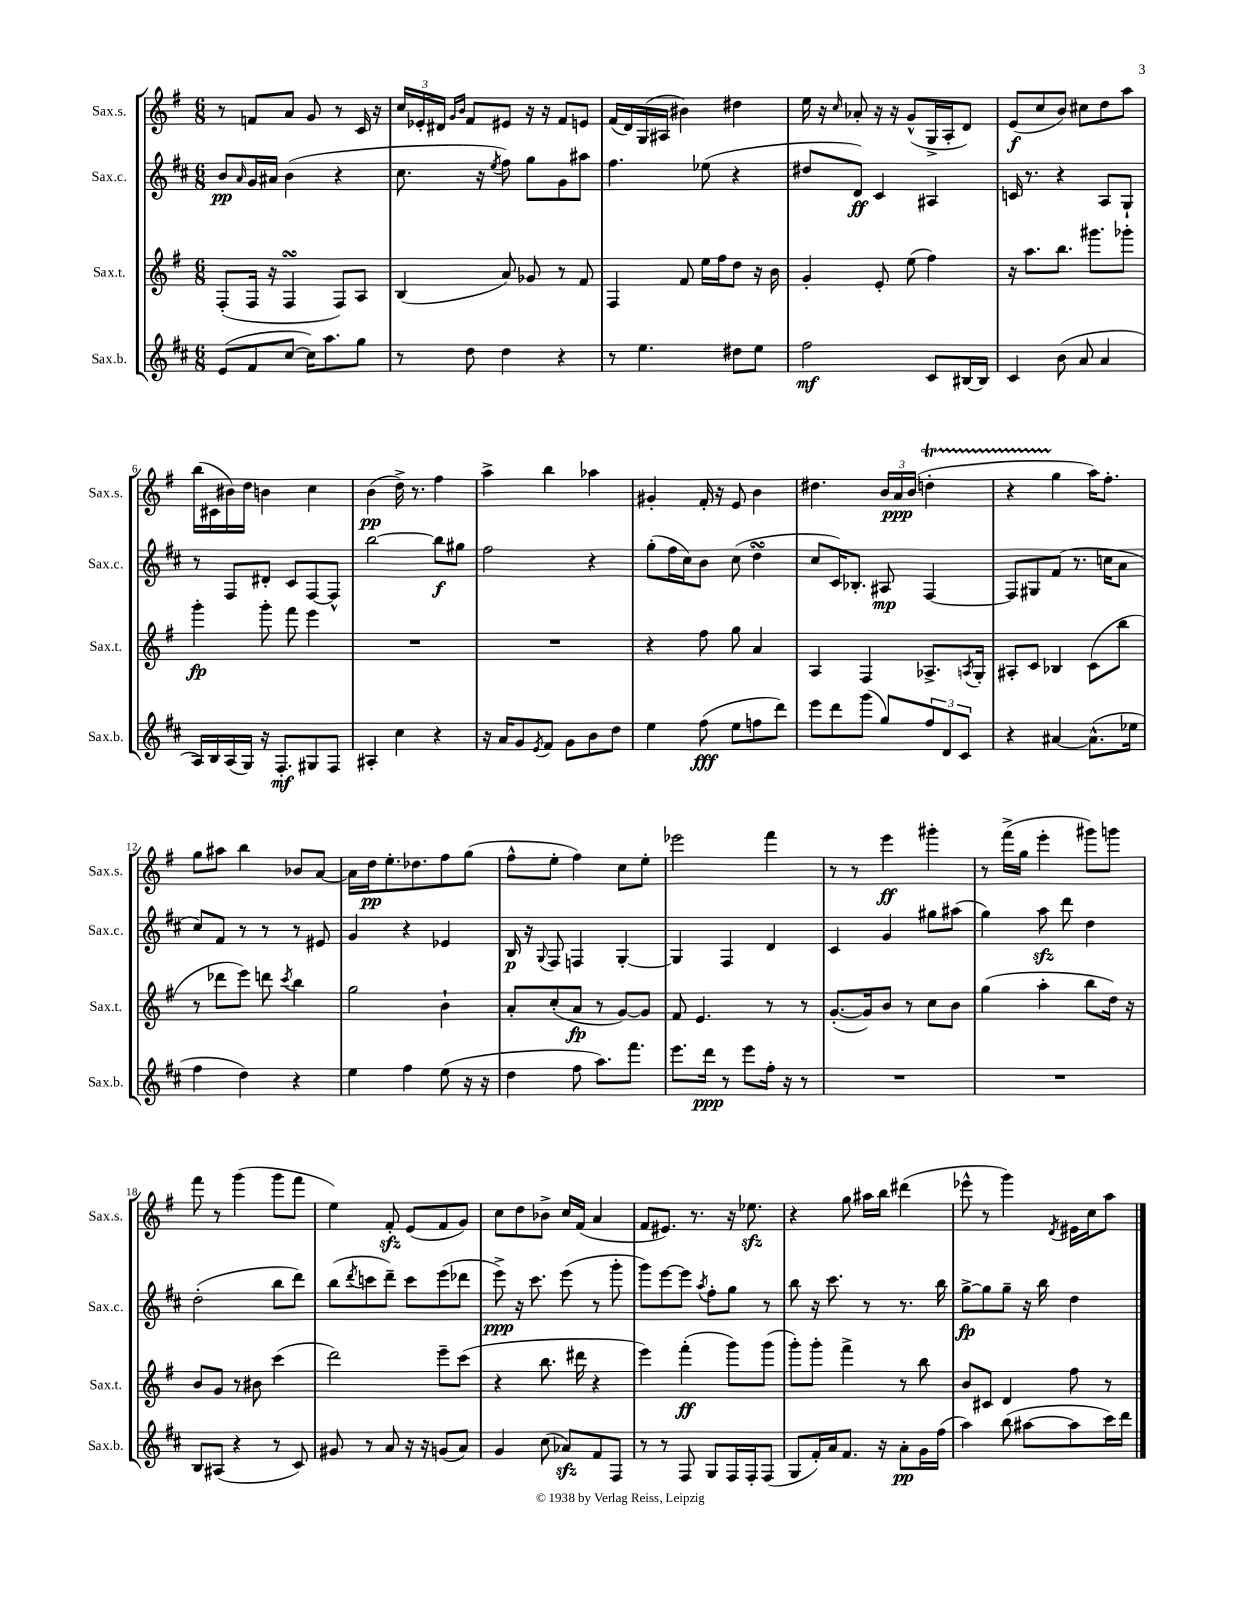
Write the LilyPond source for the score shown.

<<
\new StaffGroup <<
\new Staff = "s0" \with { instrumentName = "Sax.s." shortInstrumentName = "Sax.s." } {
    \clef treble \key g \major \numericTimeSignature \time 6/8
    r8 f'8 a'8 g'8 r8 c'16 r16 |
    \tuplet 3/2 { c''16 ees'16-. dis'16 } \grace { g'16 b'16 } fis'8 eis'8 r16 r16 fis'8 e'8 |
    fis'16( d'16) g16( ais16 bis'4) dis''4 |
    e''16 r16 \grace { c''16 } aes'8-. r16 r16 g'8-^( g16-> a16-. d'8) |
    e'8\f( c''8 b'8) cis''8 d''8 a''8 |
    b''16( cis'16 bis'16) d''16 b'4 c''4 |
    b'4\pp( d''16->) r8. fis''4 |
    a''4-> b''4 aes''4 |
    gis'4-. fis'16-. r16 e'8 b'4 |
    dis''4. \tuplet 3/2 { b'16 a'16\ppp b'16( } d''4-.\startTrillSpan |
    r4 g''4\stopTrillSpan a''16) fis''8.-. |
    g''8 ais''8 b''4 bes'8 a'8~ |
    a'16 d''16\pp e''8.-. des''8. fis''8 g''8( |
    fis''8-^ e''8-. fis''4) c''8 e''8-. |
    ees'''2 fis'''4 |
    r8 r8 e'''4\ff gis'''4-. |
    r8 fis'''16->( g''16 e'''4-. gis'''8) g'''8 |
    fis'''8 r8 g'''4( g'''8 fis'''8 |
    e''4) fis'8-.\sfz e'8( fis'8 g'8) |
    c''8 d''8 bes'8-> c''16 fis'16( a'4 |
    fis'8 eis'8.) r8. r16 ees''8.\sfz |
    r4 g''8 ais''16 b''16 dis'''4( |
    ees'''8-^ r8 g'''4) \acciaccatura { d'8 } eis'16 c''16 a''8 \bar "|." |
}
\new Staff = "s1" \with { instrumentName = "Sax.c." shortInstrumentName = "Sax.c." } {
    \clef treble \key d \major \numericTimeSignature \time 6/8
    b'8\pp \grace { a'16 } g'16 ais'16 b'4( r4 |
    cis''8. r16 \acciaccatura { e''8 } fis''8) g''8 g'8 ais''8 |
    fis''4. ees''8( r4 |
    dis''8 d'8\ff) cis'4 ais4 |
    c'16 r8. r4 a8 g8-! |
    r8 fis8 dis'8-. cis'8 fis8~ fis8-^ |
    b''2~ b''8\f gis''8 |
    fis''2 r4 |
    g''8-.( fis''16 cis''16) b'8 cis''8( d''4\turn |
    cis''8 cis'16) bes8.-. ais8\mp fis4~ |
    fis8 gis8 fis'8( r8. c''16 a'8 |
    cis''8) fis'8 r8 r8 r8 eis'8 |
    g'4 r4 ees'4 |
    b16\p r16 \appoggiatura { g8 } fis8 f4 g4~-. |
    g4 fis4 d'4 |
    cis'4 g'4 gis''8 ais''8( |
    g''4) a''8\sfz d'''8 d''4 |
    d''2-.( b''8 d'''8) |
    b''8( \acciaccatura { d'''8 } c'''8 d'''8--) c'''8 e'''8( des'''8 |
    e'''8->\ppp) r16 cis'''8. e'''8( r8 g'''8-. |
    g'''8) e'''8~ e'''8 \acciaccatura { a''8 } fis''8-. g''8 r8 |
    b''8 r16 cis'''8. r8 r8. b''16 |
    g''8~->\fp g''8 g''8-- r16 b''16 d''4 \bar "|." |
}
\new Staff = "s2" \with { instrumentName = "Sax.t." shortInstrumentName = "Sax.t." } {
    \clef treble \key g \major \numericTimeSignature \time 6/8
    fis8-.( fis16 r16 fis4\turn fis8) a8 |
    b4( a'8) ges'8 r8 fis'8 |
    fis4 fis'8 e''16 fis''16 d''8 r16 b'16 |
    g'4-. e'8-. e''8( fis''4) |
    r16 a''8. b''8. gis'''8. ges'''8-. |
    g'''4-.\fp g'''8-. fis'''8 e'''4 |
    R2. |
    R2. |
    r4 fis''8 g''8 a'4 |
    a4 fis4 aes8.-> \acciaccatura { a8 } g16-. |
    ais8-. c'8 bes4 c'8( b''8 |
    r8 des'''8 e'''8) d'''8 \acciaccatura { c'''8 } b''4 |
    g''2 b'4-! |
    a'8-. c''8-.( a'8\fp r8 g'8~) g'8 |
    fis'8 e'4. r8 r8 |
    g'8.~-.( g'16) b'8 r8 c''8 b'8 |
    g''4( a''4-. b''8 d''16) r16 |
    b'8 g'8 r8 bis'8 c'''4( |
    d'''2) e'''8-- c'''8( |
    r4 b''8. dis'''16 r4 |
    e'''4) fis'''4-.\ff( g'''8) g'''8( |
    g'''8-.) g'''8-. fis'''4-> r8 b''8 |
    b'8 cis'8 d'4 fis''8 r8 \bar "|." |
}
\new Staff = "s3" \with { instrumentName = "Sax.b." shortInstrumentName = "Sax.b." } {
    \clef treble \key d \major \numericTimeSignature \time 6/8
    e'8( fis'8 cis''8~ cis''16) a''8. g''8 |
    r8 d''8 d''4 r4 |
    r8 e''4. dis''8 e''8 |
    fis''2\mf cis'8 bis16~ bis16 |
    cis'4 b'8( a'8 a'4 |
    a16) b16 a16( g16) r16 fis8.-.\mf gis8 fis8 |
    ais4-. cis''4 r4 |
    r16 a'16 g'8 \acciaccatura { e'8 } fis'8 g'8 b'8 d''8 |
    e''4 fis''8\fff( e''8 f''8 d'''8) |
    e'''8 d'''8 g'''8( g''8) \tuplet 3/2 { fis''8 d'8 cis'8 } |
    r4 ais'4~ ais'8.-^( ees''16 |
    fis''4 d''4) r4 |
    e''4 fis''4 e''8( r16 r16 |
    d''4 fis''8 a''8.) fis'''8. |
    e'''8. d'''16\ppp r8 e'''8 fis''16-. r16 r8 |
    R2. |
    R2. |
    b8 ais8( r4 r8 cis'8) |
    gis'8 r8 a'8 r16 r16 g'8( a'8) |
    g'4 cis''8( aes'8\sfz) fis'8 fis8 |
    r8 r8 fis8 g8 fis16 fis16-. fis8( |
    g8 fis'16-.) a'16 fis'8. r16 a'8-.\pp g'16 fis''16( |
    a''4) b''8( ais''8~ ais''8 cis'''16) d'''16 \bar "|." |
}
>>
>>
